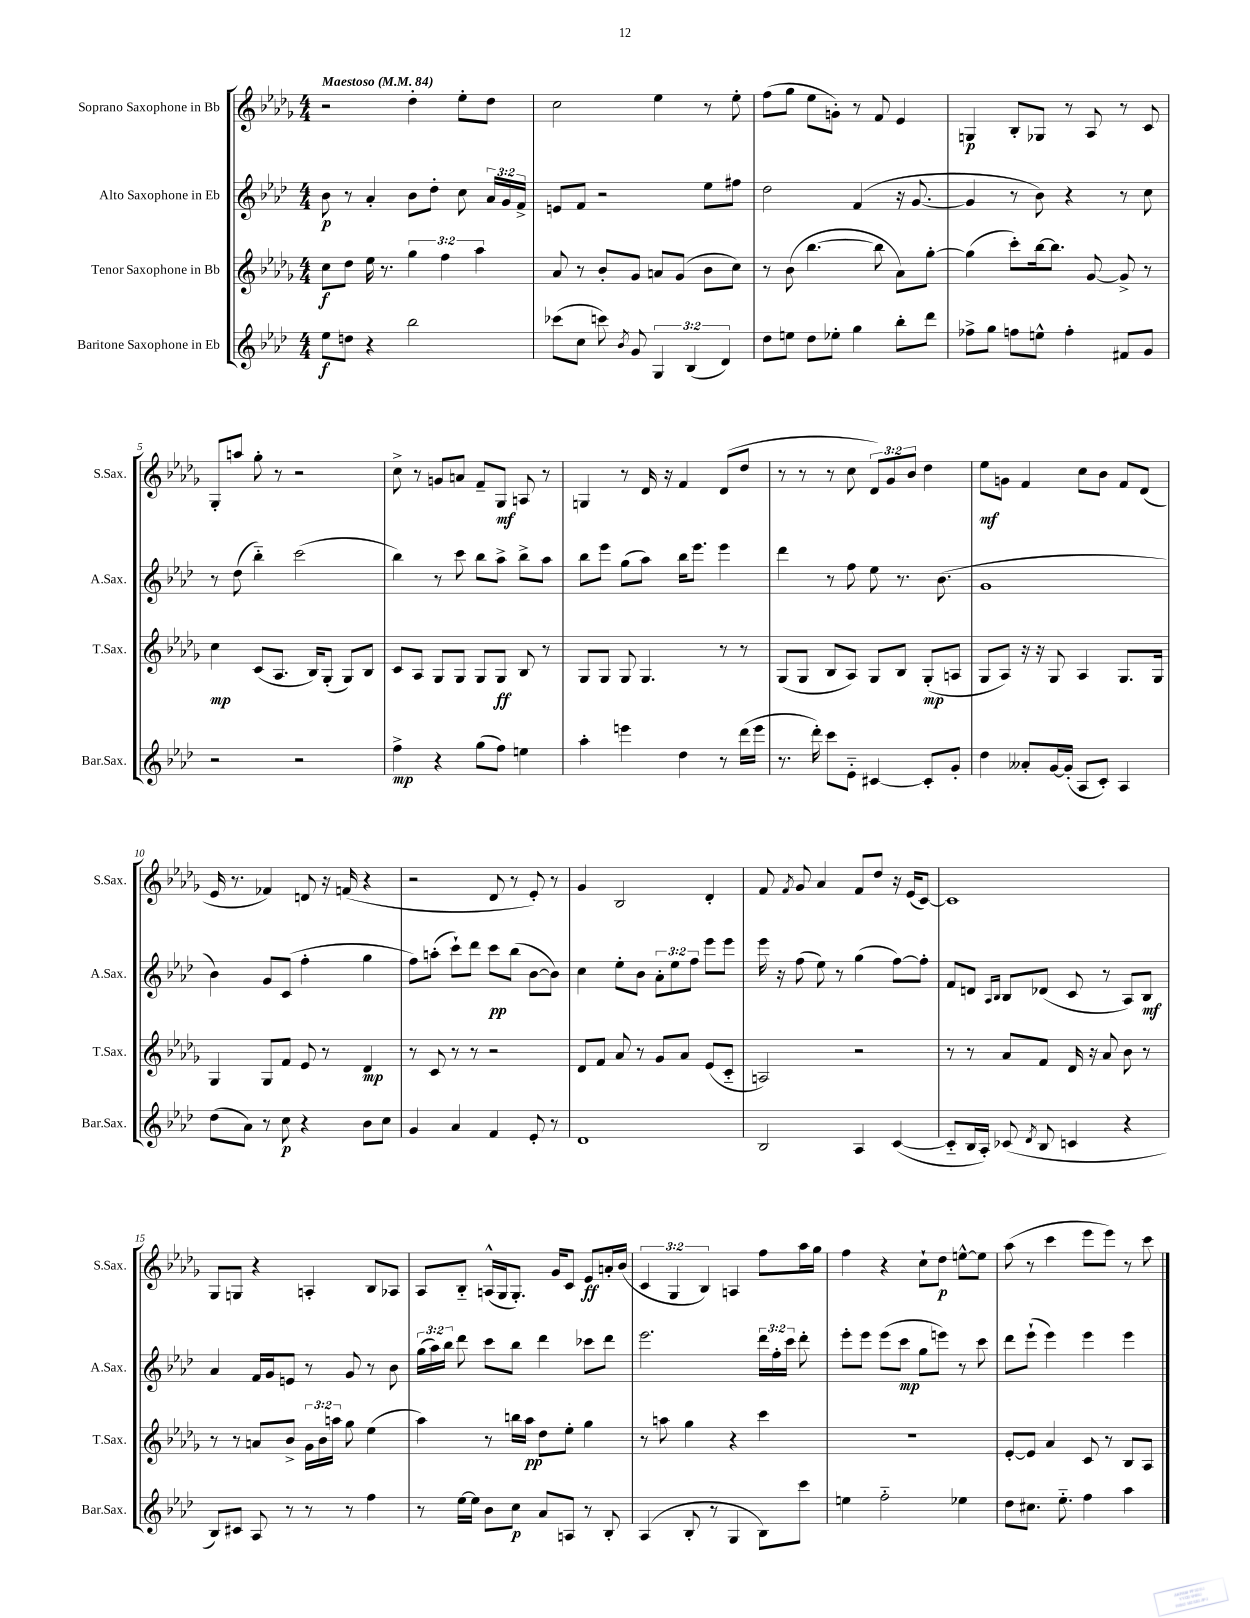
<<
\new StaffGroup <<
\new Staff = "s0" \with { instrumentName = "Soprano Saxophone in Bb" shortInstrumentName = "S.Sax." } {
    \clef treble \key des \major \numericTimeSignature \time 4/4 \override Staff.TupletNumber.text = #tuplet-number::calc-fraction-text \tempo "Maestoso" 4 = 84
    \autoBeamOff r2 des''4-. ees''8[-. des''8] |
    c''2 ees''4 r8 ees''8-. |
    f''8[( ges''8] ees''8[ g'8]-.) r8 f'8 ees'4 |
    g4\p bes8[-. ges8] r8 aes8 r8 c'8 |
    ges8[-. a''8] ges''8-. r8 r2 |
    c''8-> r8 g'8[ a'8] f'8[-- ges8]\mf a8 r8 |
    g4 r8 des'16 r16 f'4 des'8[( des''8] |
    r8 r8 r8 c''8 \tuplet 3/2 { des'8[) ges'8 bes'8] } des''4 |
    ees''8[\mf g'8] f'4 c''8[ bes'8] f'8[ des'8]( |
    ees'16 r8. fes'4) d'8 r16 f'16( r4 |
    r2 des'8 r8 ees'8-.) r8 |
    ges'4 bes2 des'4-. |
    f'8 \acciaccatura { f'8 } ges'8 aes'4 f'8[ des''8] r16 ees'16[( c'8]~) |
    c'1 |
    ges8[ g8] r4 a4-. bes8[ aes8] |
    aes8[ bes8]-_ a16[-^( ges16 ges8.]-.) ges'16[ c'8] ees'8[\ff a'16-. bes'16]( |
    \tuplet 3/2 { c'4 ges4 bes4) } a4 f''8[ aes''16 ges''16] |
    f''4 r4 c''8[-! des''8]\p e''8[~-^ e''8] |
    aes''8( r8 c'''4 ees'''8[ ees'''8]) r8 c'''8 \bar "|." |
}
\new Staff = "s1" \with { instrumentName = "Alto Saxophone in Eb" shortInstrumentName = "A.Sax." } {
    \clef treble \key aes \major \numericTimeSignature \time 4/4 \override Staff.TupletNumber.text = #tuplet-number::calc-fraction-text
    \autoBeamOff bes'8\p r8 aes'4-. bes'8[ des''8]-. c''8 \tuplet 3/2 { aes'16[ g'16 f'16]-> } |
    e'8[ f'8] r2 ees''8[ fis''8] |
    des''2 f'4( r16 g'8.~ |
    g'4 r8 bes'8) r4 r8 c''8 |
    r8 des''8( bes''4-_) c'''2( |
    bes''4) r8 c'''8 bes''8[ aes''8]-> bes''8[-> aes''8] |
    bes''8[ ees'''8] g''8[( aes''8]) bes''16[ ees'''8.] ees'''4 |
    des'''4 r8 f''8 ees''8 r8. bes'8.( |
    g'1 |
    bes'4) g'8[ c'8]( f''4-. g''4 |
    f''8[) a''8]-.( c'''8[-!) des'''8] c'''8[\pp bes''8]( bes'8[~ bes'8]) |
    c''4 ees''8[-. bes'8] \tuplet 3/2 { aes'8[-. ees''8 f''8] } ees'''8[ ees'''8] |
    ees'''16 r16 f''8( ees''8) r8 g''4( f''8[~) f''8]-. |
    f'8[ d'8] \grace { aes16[ bes16] } bes8[ des'8]( c'8 r8 aes8[) bes8]\mf |
    aes'4 f'16[ g'16 e'8] r8 g'8 r8 bes'8 |
    \tuplet 3/2 { g''16[( aes''16) bes''16] } des'''8 c'''8[ bes''8] des'''4 ces'''8[ des'''8] |
    ees'''2. \tuplet 3/2 { des'''16[ f''16-. c'''16] } des'''8-. |
    ees'''8[-. ees'''8] ees'''8[( c'''8]\mp g''8[ e'''8]) r8 c'''8 |
    des'''8[ ees'''8]-!( ees'''4) ees'''4 ees'''4 \bar "|." |
}
\new Staff = "s2" \with { instrumentName = "Tenor Saxophone in Bb" shortInstrumentName = "T.Sax." } {
    \clef treble \key des \major \numericTimeSignature \time 4/4 \override Staff.TupletNumber.text = #tuplet-number::calc-fraction-text
    \autoBeamOff c''8[\f des''8] ees''16 r8. \tuplet 3/2 { ges''4 f''4 aes''4 } |
    aes'8 r8 bes'8[-. ges'8] a'8[ ges'8]( bes'8[ c''8]) |
    r8 bes'8( bes''4.~ bes''8 aes'8[) ges''8]~-. |
    ges''4( c'''8[-.) bes''16~ bes''8.] ges'8~ ges'8-> r8 |
    c''4\mp c'8[( aes8.] bes16[) ges8]-.( ges8[) bes8] |
    c'8[ aes8] ges8[ ges8] ges8[ ges8]\ff bes8 r8 |
    ges8[ ges8] ges8 ges4. r8 r8 |
    ges8[( ges8] bes8[ aes8]) ges8[ bes8] ges8[-.\mp( a8] |
    ges8[ aes8]) r16 r16 ges8 aes4 ges8.[ ges16] |
    ges4 ges8[ f'8] ees'8 r8 des'4\mp |
    r8 c'8 r8 r8 r2 |
    des'8[ f'8] aes'8 r8 ges'8[ aes'8] ees'8[( c'8]-_ |
    a2) r2 |
    r8 r8 aes'8[ f'8] des'16 r16 aes'8 bes'8 r8 |
    r8 r8 a'8[ bes'8]-> \tuplet 3/2 { ges'16[ bes'16 a''16] } ges''8 ees''4( |
    aes''4) r8 b''16[ aes''16]\pp des''8[ ees''8]-. ges''4 |
    r8 a''8 ges''4 r4 c'''4 |
    R1 |
    ees'8[~-. ees'8] aes'4 c'8 r8 bes8[ aes8] \bar "|." |
}
\new Staff = "s3" \with { instrumentName = "Baritone Saxophone in Eb" shortInstrumentName = "Bar.Sax." } {
    \clef treble \key aes \major \numericTimeSignature \time 4/4 \override Staff.TupletNumber.text = #tuplet-number::calc-fraction-text
    \autoBeamOff ees''8[\f d''8] r4 bes''2 |
    ces'''8[( c''8] c'''8) \acciaccatura { bes'8 } g'8 \tuplet 3/2 { g4 bes4( des'4) } |
    des''8[ e''8] des''8[ ees''8]-. g''4 bes''8[-. des'''8] |
    fes''8[-> g''8] f''8[ e''8]-^ f''4-. fis'8[ g'8] |
    r2 r2 |
    f''4->\mp r4 g''8[( f''8]) e''4 |
    aes''4-. e'''4 des''4 r8 des'''16[( e'''16] |
    r8. des'''16-.) c'''8[ ees'8]-_ cis'4~ cis'8[-. g'8]-. |
    des''4 aeses'8[-. g'16~ g'16]-.( aes8[ c'8]-.) aes4 |
    des''8[( aes'8]) r8 c''8\p r4 bes'8[ c''8] |
    g'4 aes'4 f'4 ees'8-. r8 |
    des'1 |
    bes2 aes4 c'4~( |
    c'8[-_ bes16 aes16]-.) ces'8( \acciaccatura { des'8 } bes8 c'4 r4 |
    bes8[) cis'8] aes8 r8 r8 r8 f''4 |
    r8 ees''16[~ ees''16] bes'8[ c''8]\p aes'8[ a8] r8 bes8-. |
    aes4( bes8-. r8 g4 bes8[) c'''8] |
    e''4 f''2-_ ees''4 |
    des''8[ cis''8.] ees''8.-_ f''4 aes''4 \bar "|." |
}
>>
>>
